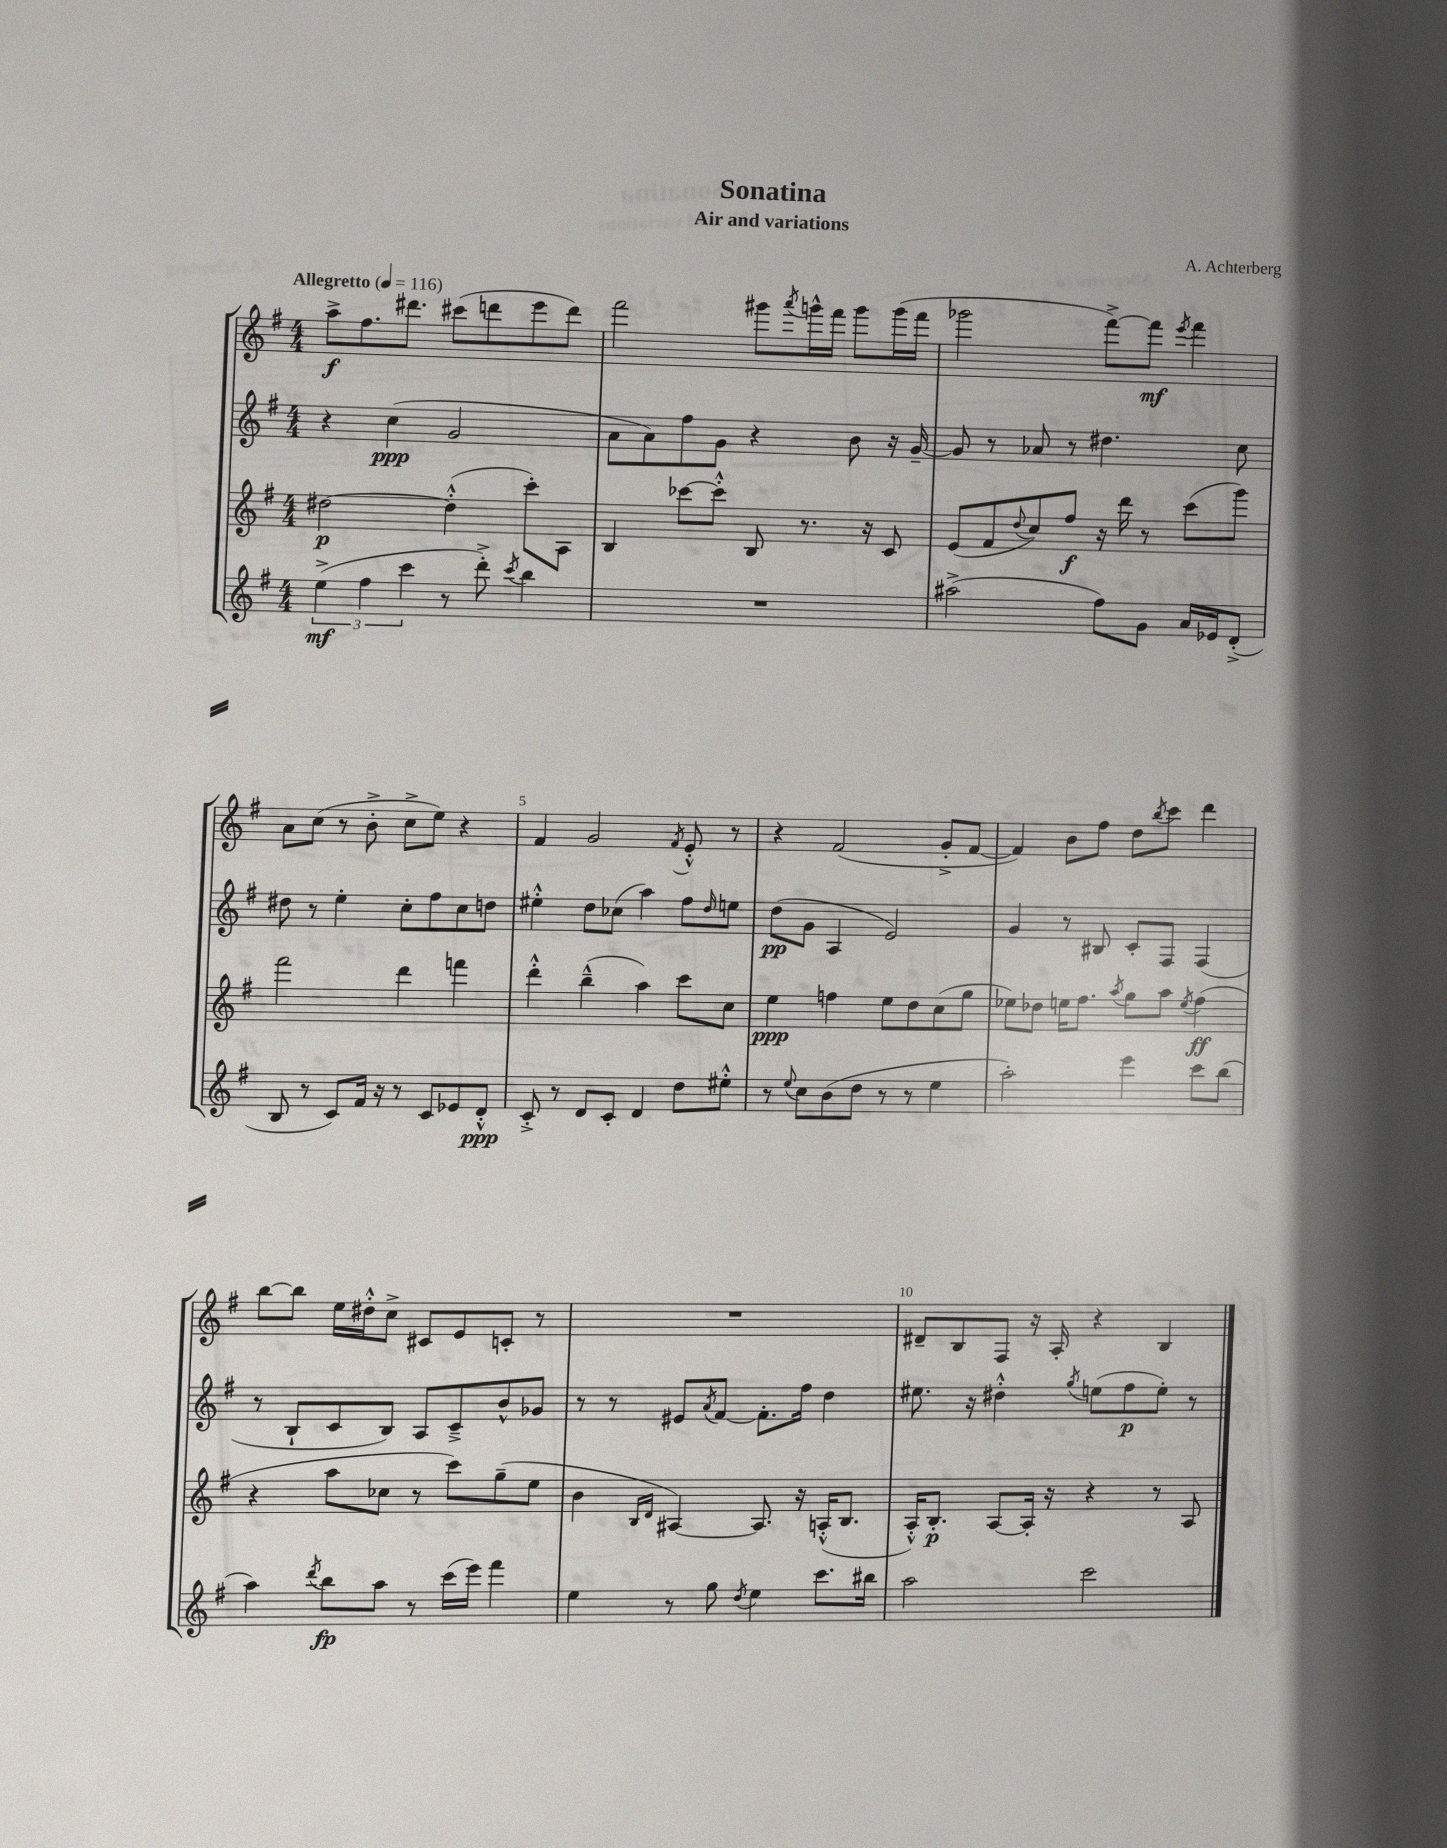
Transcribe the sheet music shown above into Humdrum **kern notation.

**kern	**dynam	**kern	**dynam	**kern	**dynam	**kern	**dynam
*part4	*part4	*part3	*part3	*part2	*part2	*part1	*part1
*staff4	*staff4	*staff3	*staff3	*staff2	*staff2	*staff1	*staff1
*clefG2	*	*clefG2	*	*clefG2	*	*clefG2	*
*k[f#]	*	*k[f#]	*	*k[f#]	*	*k[f#]	*
*M4/4	*	*M4/4	*	*M4/4	*	*M4/4	*
*MM116	*	*MM116	*	*MM116	*	*MM116	*
=1	=1	=1	=1	=1	=1	=1	=1
!	!	!	!	!	!	!LO:TX:a:B:t=Allegretto	!
(6ee^\	mf	[2dd#X\	p	4r	.	8aa^\L	f
.	.	.	.	.	.	8.ff#\	.
6ff#\	.	.	.	.	.	.	.
.	.	.	.	(4cc\	ppp	.	.
.	.	.	.	.	.	8.ddd#X\J	.
6ccc\	.	.	.	.	.	.	.
8r	.	(4dd#'^^\]	.	2g/	.	(8ccc#X\L	.
8ddd'^\)	.	.	.	.	.	8dddn\	.
8qccc/	.	.	.	.	.	.	.
4bb\	.	8ccc'\L)	.	.	.	8eee\	.
.	.	8A\J	.	.	.	8ddd\J)	.
=2	=2	=2	=2	=2	=2	=2	=2
1r	.	4B/	.	8a\L	.	2fff#\	.
.	.	.	.	8a\)	.	.	.
.	.	[8ccc-X\L	.	8ff#\	.	.	.
.	.	8ccc-'^^\J]	.	8g\J	.	.	.
.	.	8B/	.	4r	.	8ggg#X\L	.
.	.	.	.	.	.	8qaaa/	.
.	.	8.r	.	.	.	16gggn^^\L	.
.	.	.	.	.	.	16fff#\JJ	.
.	.	.	.	8b\	.	8ggg\L	.
.	.	16r	.	.	.	.	.
.	.	8c/	.	16r	.	(16ggg\L	.
.	.	.	.	[16g~/	.	16fff#\JJ	.
=3	=3	=3	=3	=3	=3	=3	=3
(2aa#X^\	.	(8e/L	.	8g/]	.	2ggg-X\	.
.	.	8f#/	.	8r	.	.	.
.	.	8qqdd/	.	.	.	.	.
.	.	8cc/)	.	8a-X/	.	.	.
.	.	8ff#/J	f	8r	.	.	.
8ff#\L)	.	16r	.	4.dd#X\	.	[8fff#^\L)	.
.	.	16ddd\	.	.	.	.	.
8g\J	.	8r	.	.	.	8fff#\J]	mf
.	.	.	.	.	.	8qeee/	.
16a/LL	.	(8ccc\L	.	.	.	4fff#\	.
16e-X/J	.	.	.	.	.	.	.
(8d'^/J	.	8ggg\J)	.	8cc\	.	.	.
!!LO:LB:g=z
=4	=4	=4	=4	=4	=4	=4	=4
8B/	.	2fff#\	.	8dd#X\	.	8a\L	.
8r	.	.	.	8r	.	(8cc\J	.
8c/L)	.	.	.	4ee'\	.	8r	.
16f#/Jk	.	.	.	.	.	8b'^\	.
16r	.	.	.	.	.	.	.
8r	.	4ddd\	.	8cc'\L	.	8cc^\L	.
8c/L	.	.	.	8ff#\	.	8ee\J)	.
8e-X/	.	4fffn\	.	8cc\	.	4r	.
8d'^^/J	ppp	.	.	8ddn\J	.	.	.
=5	=5	=5	=5	=5	=5	=5	=5
8c'^/	.	4ddd'^^\	.	4ee#X'^^\	.	4f#/	.
8r	.	.	.	.	.	.	.
8d/L	.	(4bb~^^\	.	8dd\L	.	2g/	.
8c'/J	.	.	.	(8cc-X\J	.	.	.
4d/	.	4aa\)	.	4aa\)	.	.	.
.	.	.	.	.	.	8qf#/	.
8dd\L	.	8ccc\L	.	8ff#\L	.	8e'^^/	.
.	.	.	.	16qqdd/	.	.	.
8ee#X'^^\J	.	8cc\J	.	8een\J	.	8r	.
=6	=6	=6	=6	=6	=6	=6	=6
8r	.	4ee\	ppp	(8dd\L	pp	4r	.
8qqee/	.	.	.	.	.	.	.
8cc\L	.	.	.	8g\J	.	.	.
(8b\	.	4ffn\	.	4A/	.	(2f#/	.
8dd\J	.	.	.	.	.	.	.
8r	.	8ee\L	.	2e/)	.	.	.
8r	.	8dd\	.	.	.	.	.
4ee\	.	(8cc\	.	.	.	8g'^/L	.
.	.	8gg\J	.	.	.	[8f#/J	.
=7	=7	=7	=7	=7	=7	=7	=7
2aa'\)	.	8ee-X\L)	.	4g/	.	4f#/])	.
.	.	8dd-X\J	.	.	.	.	.
.	.	16een\KL	.	8r	.	8b\L	.
.	.	8.ff#\J	.	.	.	.	.
.	.	.	.	8B#X/	.	8ff#\J	.
.	.	8qaa/	.	.	.	.	.
4eee\	.	8gg\L	.	8c'/L	.	8dd\L	.
.	.	.	.	.	.	8qbb/	.
.	.	8aa\J	.	8F#/J	.	8ccc\J	.
.	.	8qee/	.	.	.	.	.
8ccc\L	.	(4ff#\	ff	(4F#/	.	4ddd\	.
(8bb\J	.	.	.	.	.	.	.
!!LO:LB:g=z
=8	=8	=8	=8	=8	=8	=8	=8
4aa\)	.	4r	.	8r	.	[8bb\L	.
.	.	.	.	8B`/L	.	8bb\J]	.
8qddd/	.	.	.	.	.	.	.
8bb\L	fp	8aa\L	.	8c/	.	16ee\LL	.
.	.	.	.	.	.	16dd#X'^^\J	.
8aa\J	.	8cc-X\J	.	8B/J)	.	8cc^\J	.
8r	.	8r	.	8A/L	.	8c#X/L	.
(16ccc\LL	.	8ccc\L)	.	8c~^/	.	8e/	.
16eee\JJ)	.	.	.	.	.	.	.
4fff#\	.	(8gg~\	.	8b^^/	.	8cn'/J	.
.	.	8ee\J	.	8g-X/J	.	8r	.
=9	=9	=9	=9	=9	=9	=9	=9
4ee\	.	4b\	.	8r	.	1r	.
.	.	.	.	8r	.	.	.
.	.	16qqB/LL	.	.	.	.	.
.	.	16qqd/JJ	.	.	.	.	.
8r	.	[4A#X/)	.	8e#X/L	.	.	.
.	.	.	.	8qa/	.	.	.
8gg\	.	.	.	[8f#/J	.	.	.
8qdd/	.	.	.	.	.	.	.
4ee\	.	8.A#/]	.	8.f#'\L]	.	.	.
.	.	16r	.	16ff#\Jk	.	.	.
8.ccc\L	.	(16An'^^/KL	.	4dd\	.	.	.
.	.	8.B/J	.	.	.	.	.
16bb#X\Jk	.	.	.	.	.	.	.
=10	=10	=10	=10	=10	=10	=10	=10
2aa\	.	16A'^^/KL)	.	8.ee#X\	.	8d#X~/L	.
.	.	8.B'/J	p	.	.	.	.
.	.	.	.	.	.	8B/	.
.	.	.	.	16r	.	.	.
.	.	[8A/L	.	4dd#X'^^\	.	8F#/J	.
.	.	16A'/Jk]	.	.	.	16r	.
.	.	16r	.	.	.	16A'/	.
.	.	.	.	8qgg/	.	.	.
2ccc\	.	4r	.	(8een\L	.	4r	.
.	.	.	.	8ff#\	p	.	.
.	.	8r	.	8ee'\J)	.	4B/	.
.	.	8A/	.	8r	.	.	.
==	==	==	==	==	==	==	==
*-	*-	*-	*-	*-	*-	*-	*-
